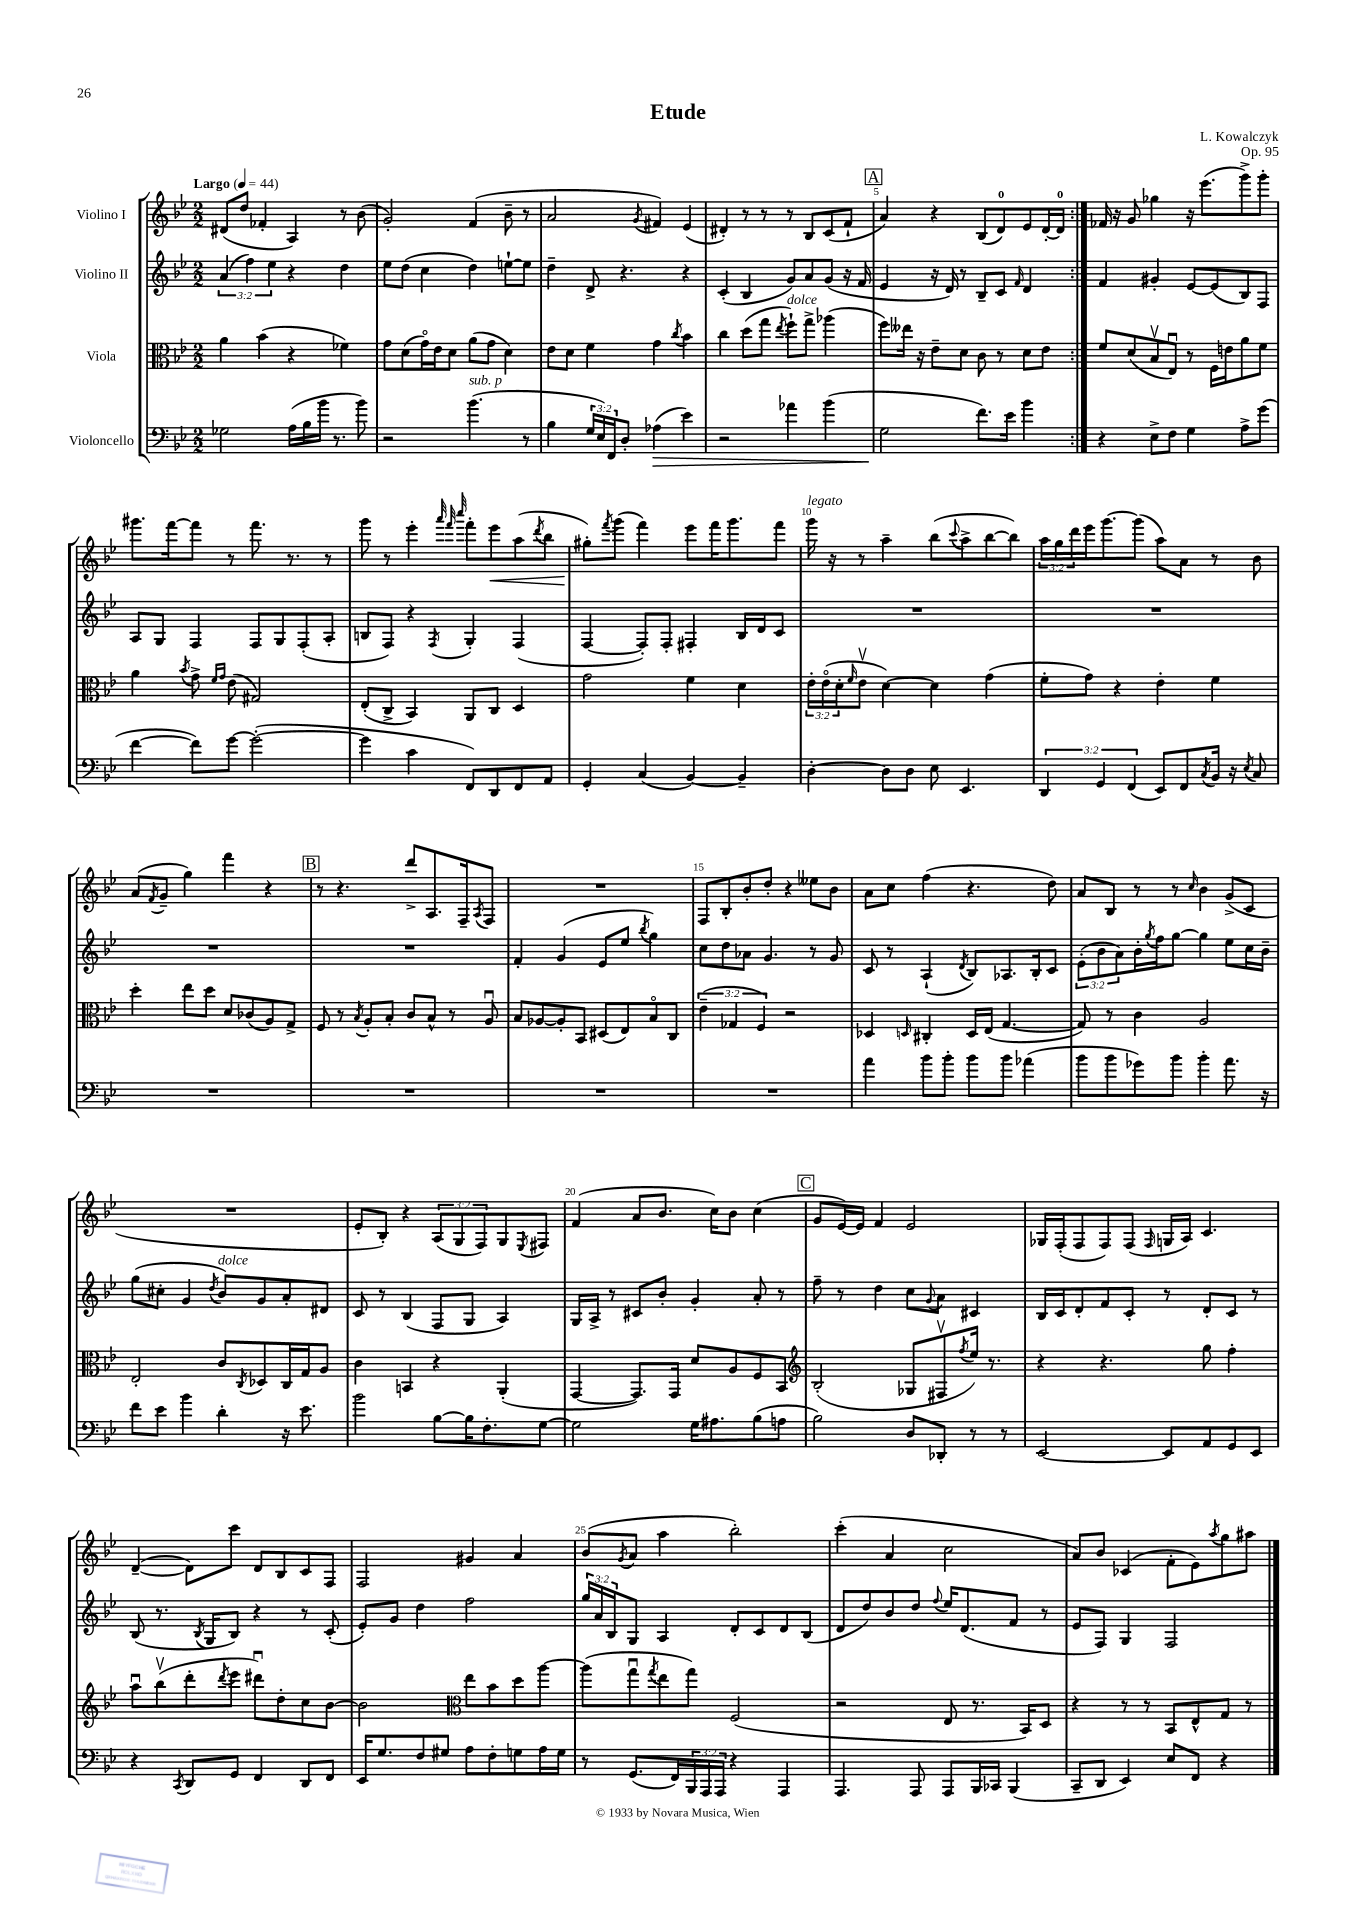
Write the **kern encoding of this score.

**kern	**dynam	**kern	**kern	**kern	**dynam
*part4	*part4	*part3	*part2	*part1	*part1
*staff4	*staff4	*staff3	*staff2	*staff1	*staff1
*I"Violoncello	*	*I"Viola	*I"Violino II	*I"Violino I	*
*clefF4	*	*clefC3	*clefG2	*clefG2	*
*k[b-e-]	*	*k[b-e-]	*k[b-e-]	*k[b-e-]	*
*M2/2	*	*M2/2	*M2/2	*M2/2	*
*MM44	*	*MM44	*MM44	*MM44	*
=1	=1	=1	=1	=1	=1
!	!	!	!	!LO:TX:a:B:t=Largo	!
2G-X\	.	4a\	(6a/	(8d#X/L	.
.	.	.	.	8dd/J	.
.	.	.	6ff\)	.	.
.	.	(4b-\	.	4f-X'/	.
.	.	.	6ee-\	.	.
(16A\LL	.	4r	4r	4A/)	.
16B-\	.	.	.	.	.
16b-\JJ	.	.	.	.	.
8.r	.	.	.	.	.
.	.	4f-X\)	4dd\	8r	.
8b-\)	.	.	.	(8b-\	.
=2	=2	=2	=2	=2	=2
2r	.	8g\L	8ee-\L	2g'/)	.
.	.	(8d\	(8dd\J	.	.
.	.	16g\L)	4cc\	.	.
.	.	16e-\J	.	.	.
.	.	8d\J	.	.	.
!LO:TX:a:i:t=sub. p	!	!	!	!	!
(4.b-\	.	(8a\L	4dd\)	(4f/	.
.	.	8g\J	.	.	.
.	.	4d\)	[8een`\L	8b-~\	.
8r	.	.	8ee\J]	8r	.
=3	=3	=3	=3	=3	=3
4B-\	.	8e-\L	4dd~\	2a/	.
.	.	8d\J	.	.	.
24G/LL	.	4f\	8d^/	.	.
24E-/)	.	.	.	.	.
24FF/J	.	.	.	.	.
8D'/J	.	.	4.r	.	.
.	.	.	.	8qg/	.
!	!LO:HP:b	!	!	!	!
(4A-X\	>	4g\	.	4f#X/)	.
.	.	8qcc/	.	.	.
4e-\)	.	4b-\	4r	(4e-/	.
=4	=4	=4	=4	=4	=4
2r	.	4cc\	(4c'/	4d#X'/)	.
.	.	(8dd\L	4B-/	8r	.
.	.	8gg\J	.	8r	.
.	.	8qee-/	.	.	.
!	!	!LO:TX:a:i:t=dolce	!	!	!
4a-X\	.	8ff`\L)	8g/L)	8r	.
.	.	8gg^\J	8a/	8B-/L	.
(4b-\	.	(4aa-X\	(8g/J	(8c/	.
.	.	.	16r	8f`/J	.
.	.	.	16f/	.	.
!!LO:REH:place=s1:t=A
=5	=5	=5	=5	=5	=5
2G\	.	8ff\L)	4e-/	4a/)	.
.	.	16ee--X\Jk	.	.	.
.	.	16r	.	.	.
.	.	8e-~\L	16r	4r	.
.	.	.	16d/)	.	.
.	.	8d\J	8r	.	.
8.f\L)	]	8c\	8B-~/L	(8B-/L	.
.	.	8r	8c/J	8d/)	.
16e-\Jk	.	.	.	.	.
.	.	.	16qqf/	.	.
4b-\	.	8d\L	4d/	8e-/	.
.	.	8e-\J	.	[16d'/L	.
.	.	.	.	16d/JJ]	.
=6:|!	=6:|!	=6:|!	=6:|!	=6:|!	=6:|!
4r	.	8f/L	4f/	16f-X/	.
.	.	.	.	16r	.
.	.	(8d/	.	8g/	.
8E-^\L	.	8B-v/	4g#X'/	4gg-X\	.
8F\J	.	8E-u/J)	.	.	.
4G\	.	8r	[8e-/L	16r	.
.	.	.	.	(8.eee-\L	.
.	.	16F\LL	(8e-/]	.	.
.	.	16en\J	.	.	.
8A^\L	.	8a\	8B-/)	8ggg^\)	.
(8g\J	.	8f\J	8F/J	8ggg'\J	.
!!LO:LB:g=z
=7	=7	=7	=7	=7	=7
[4f\	.	4a\	8A/L	8.ggg#X\L	.
.	.	.	8G/J	.	.
.	.	.	.	[16fff\k	.
.	.	8qb-/	.	.	.
8f\L])	.	8g^\	4F/	8fff\J]	.
.	.	16qqf/LL	.	.	.
.	.	16qqg/JJ	.	.	.
[8g\J	.	(8e-\	.	8r	.
(2g'\_	.	2G#X/)	8F/L	8.fff\	.
.	.	.	8G/	.	.
.	.	.	.	8.r	.
.	.	.	(8F'/	.	.
.	.	.	8A'/J	8r	.
=8	=8	=8	=8	=8	=8
4g\]	.	(8E-'/L	8Bn/L	8ggg\	.
.	.	8C^/J	8F/J)	8r	.
4c\	.	4BB-/)	4r	4eee-'\	.
.	.	.	.	32qqaaa/	.
.	.	.	.	32qqfff/	.
.	.	.	8qF/	32qqcccc/	.
8FF/L)	.	8AA/L	4G'/	8fff'\L	.
!	!	!	!	!	!LO:HP:b
8DD/	.	8C/J	.	8eee-\	<
8FF/	.	4D/	(4F/	(8aa\	.
.	.	.	.	8qddd/	.
8AA/J	.	.	.	8bb-\J	.
=9	=9	=9	=9	=9	=9
4GG'/	.	2g\	[4F/	8gg#X'\L)	.
.	.	.	.	8qfff/	.
.	.	.	.	(8ggg\J	[
(4C/	.	.	8F'/L])	4fff\)	.
.	.	.	8F'/J	.	.
[4BB-/)	.	4f\	4F#X'/	8eee-\L	.
.	.	.	.	16fff\K	.
.	.	.	.	8.ggg\	.
4BB-~/]	.	4d\	16B-/LL	.	.
.	.	.	16d/J	.	.
.	.	.	8c/J	8fff\J	.
=10	=10	=10	=10	=10	=10
!	!	!	!	!LO:TX:a:i:t=legato	!
[4D'\	.	24e-'\LL	1r	16ggg\	.
.	.	(24e-\	.	.	.
.	.	.	.	16r	.
.	.	24d'\J	.	.	.
.	.	16qqf/	.	.	.
.	.	8e-v\J	.	8r	.
8D\L]	.	[4d\)	.	4aa~\	.
8D\J	.	.	.	.	.
8E-\	.	4d\]	.	(8bb-\L	.
.	.	.	.	8qqccc/	.
4.EE-/	.	.	.	8aa^\	.
.	.	(4g\	.	[8bb-\	.
.	.	.	.	8bb-\J])	.
=11	=11	=11	=11	=11	=11
6DD/	.	8f'\L	1r	24aa\LL	.
.	.	.	.	24gg\	.
.	.	.	.	24ddd\	.
.	.	8g\J)	.	16eee-\J	.
6GG/	.	.	.	.	.
.	.	.	.	[8.ggg\	.
.	.	4r	.	.	.
(6FF/	.	.	.	.	.
.	.	.	.	(8ggg\J]	.
8EE-/L)	.	4e-'\	.	8aa\L)	.
8FF/	.	.	.	8a\J	.
8qC/	.	.	.	.	.
16BB-/Jk	.	4f\	.	8r	.
16r	.	.	.	.	.
8qE-/	.	.	.	.	.
8C/	.	.	.	8b-\	.
!!LO:LB:g=z
=12	=12	=12	=12	=12	=12
1r	.	4dd'\	1r	(8a/L	.
.	.	.	.	8qf/	.
.	.	.	.	8g~/J	.
.	.	8ee-\L	.	4gg\)	.
.	.	8dd\J	.	.	.
.	.	8d/L	.	4fff\	.
.	.	(8c-X/	.	.	.
.	.	8A/)	.	4r	.
.	.	8G^/J	.	.	.
!!LO:REH:place=s1:t=B
=13	=13	=13	=13	=13	=13
1r	.	8F/	1r	8r	.
.	.	8r	.	4.r	.
.	.	8qB-/	.	.	.
.	.	8A'/L	.	.	.
.	.	8B-'/J	.	.	.
.	.	8c/L	.	8ddd^/L	.
.	.	8B-^^/J	.	8.A/	.
.	.	8r	.	.	.
.	.	.	.	16F~/k	.
.	.	.	.	8qA/	.
.	.	8Au/	.	8F/J	.
=14	=14	=14	=14	=14	=14
1r	.	8B-/L	4f'/	1r	.
.	.	[8A-X/	.	.	.
.	.	8A-'/]	(4g/	.	.
.	.	8BB-/J	.	.	.
.	.	(8D#X/L	8e-/L	.	.
.	.	8E-/)	8ee-/J	.	.
.	.	.	8qbb-/	.	.
.	.	8B-/	4gg\)	.	.
.	.	8C/J	.	.	.
=15	=15	=15	=15	=15	=15
1r	.	(6e-~\	8cc\L	8F/L	.
.	.	.	8dd\	8B-'/	.
.	.	6G-X/	.	.	.
.	.	.	8a-X\J	8b-'/	.
.	.	6F/)	.	.	.
.	.	.	4.g/	8dd'/J	.
.	.	2r	.	4r	.
.	.	.	8r	8ee--X\L	.
.	.	.	8g/	8b-\J	.
=16	=16	=16	=16	=16	=16
4a\	.	4D-X/	8c/	8a\L	.
.	.	.	8r	8cc\J	.
.	.	16qqDn/	.	.	.
8b-\L	.	4C#X'/	(4A`/	(4ff\	.
8b-'\J	.	.	.	.	.
.	.	.	8qd/	.	.
8b-\L	.	16D/LL	8B-/L)	4.r	.
.	.	(16E-/JJ	.	.	.
8b-\J	.	[4.G/	8.A-X/	.	.
(4a-X\	.	.	.	.	.
.	.	.	16B-'/k	.	.
.	.	.	8c/J	8dd\)	.
=17	=17	=17	=17	=17	=17
8b-\L	.	8G/])	(12e-'\L	8a/L	.
.	.	.	12b-\	.	.
8b-\	.	8r	.	8B-/J	.
.	.	.	12a\)	.	.
8g-X\)	.	4c\	16b-'\L	8r	.
.	.	.	8qgg/	.	.
.	.	.	16ff\J	.	.
8b-\J	.	.	[8gg\J	8r	.
.	.	.	.	16qqcc/	.
4b-'\	.	2A/	4gg\]	4b-\	.
8.a\	.	.	8ee-\L	(8g^/L	.
.	.	.	16cc\L	8c/J	.
16r	.	.	16b-~\JJ	.	.
!!LO:LB:g=z
=18	=18	=18	=18	=18	=18
8f\L	.	2E-'/	(8gg\L	1r	.
8e-\J	.	.	8cc#X'\J	.	.
4b-\	.	.	4g/	.	.
.	.	.	8qdd/	.	.
!	!	!	!LO:TX:a:i:t=dolce	!	!
4d'\	.	8c/L	8b-/L)	.	.
.	.	8qC/	.	.	.
.	.	8D-X/	8g/	.	.
16r	.	16C/L	8a'/	.	.
8.e-\	.	16G/J	.	.	.
.	.	8A/J	8d#X/J	.	.
=19	=19	=19	=19	=19	=19
2b-\	.	4c\	8c/	8e-'/L	.
.	.	.	8r	8B-'/J)	.
.	.	4BBn/	(4B-/	4r	.
[8B-\L	.	4r	8F/L	(12A/L	.
.	.	.	.	12G/	.
16B-\K]	.	.	8G/J	.	.
.	.	.	.	12F/)	.
8.F'\	.	.	.	.	.
.	.	(4AA'/	4A/)	8G/	.
.	.	.	.	8qE-/	.
[8G\J	.	.	.	8F#X/J	.
=20	=20	=20	=20	=20	=20
2G\]	.	[4GG/	16G/LL	(4f/	.
.	.	.	16A^/JJ	.	.
.	.	.	8r	.	.
.	.	8.GG/L])	8c#X/L	8a/L	.
.	.	.	8b-'/J	8.b-/J	.
.	.	16GG/Jk	.	.	.
16G\KL	.	8d/L	4g'/	.	.
8.A#X\	.	.	.	16cc\KL)	.
.	.	8A/	.	8b-\J	.
(8B-\	.	8F/	8a'/	(4cc\	.
8An\J	.	8BB-/J	8r	.	.
!!LO:REH:place=s1:t=C
=21	=21	=21	=21	=21	=21
*	*	*clefG2	*	*	*
2B-\)	.	(2B-'/	8ff~\	8g/L	.
.	.	.	8r	[16e-/L)	.
.	.	.	.	16e-/JJ]	.
.	.	.	4dd\	4f/	.
8D/L	.	8G-X/L	8cc\L	2e-/	.
.	.	.	8qqg/	.	.
8DD-X'/J	.	8F#Xv/	8a\J	.	.
.	.	8qff/	.	.	.
8r	.	16ee-/Jk)	4c#X/	.	.
.	.	8.r	.	.	.
8r	.	.	.	.	.
=22	=22	=22	=22	=22	=22
[2EE-/	.	4r	16B-/LL	16G-X/LL	.
.	.	.	16c/J	(16F'/J	.
.	.	.	8d'/	8F/	.
.	.	4.r	8f/	8F/)	.
.	.	.	8c'/J	(8F/J	.
.	.	.	.	16qqF/	.
8EE-/L]	.	.	8r	16Gn/LL	.
.	.	.	.	16A/JJ)	.
8AA/	.	8gg\	8d'/L	4.c/	.
8GG/	.	4ff'\	8c/J	.	.
8EE-/J	.	.	8r	.	.
!!LO:LB:g=z
=23	=23	=23	=23	=23	=23
4r	.	8aau\L	(8B-/	([4d~/	.
.	.	(8bb-v\	8.r	.	.
8qCC/	.	.	.	.	.
8DD/L	.	8ddd'\	.	8d\L])	.
.	.	.	8qB-/	.	.
.	.	.	16G/KL	.	.
.	.	8qddd/	.	.	.
8GG/J	.	8eee-\J	8B-/J)	8ccc\J	.
4FF/	.	8ddd#Xu\L)	4r	8d/L	.
.	.	8dd'\	.	8B-/	.
8DD/L	.	8cc\	8r	8c/	.
8FF/J	.	[8b-\J	(8c'/	8F/J	.
=24	=24	=24	=24	=24	=24
16EE-/KL	.	2b-\]	8e-'/L)	2F/	.
8.G/	.	.	.	.	.
.	.	.	8g/J	.	.
8F/	.	.	4dd\	.	.
8G#X/J	.	.	.	.	.
*	*	*clefC3	*	*	*
8A\L	.	8ee-\L	2ff\	4g#X/	.
8F'\	.	8b-\	.	.	.
8Gn\	.	8dd\	.	4a/	.
16A\L	.	[8aa\J	.	.	.
16G\JJ	.	.	.	.	.
=25	=25	=25	=25	=25	=25
8r	.	(8aa\L]	24gg/LL	(8b-/L	.
.	.	.	24a/	.	.
.	.	.	24B-/J	.	.
.	.	.	.	8qg/	.
(8.GG/L	.	8ggu\	8G/J	8a/J	.
.	.	8qgg/	.	.	.
.	.	8ee-\	4A/	4aa\	.
16FF/L)	.	.	.	.	.
24BBB-/	.	8gg\J)	.	.	.
24AAA/	.	.	.	.	.
24AAA/JJ	.	.	.	.	.
4r	.	(2F/	8d'/L	2bb-'\)	.
.	.	.	8c/	.	.
4AAA/	.	.	8d/	.	.
.	.	.	(8B-/J	.	.
=26	=26	=26	=26	=26	=26
4.AAA/	.	2r	8d/L	(4ccc'\	.
.	.	.	8dd/)	.	.
.	.	.	8b-/	4a/	.
8AAA/	.	.	8dd/J	.	.
.	.	.	8qqff/	.	.
8AAA/L	.	8E-/	16ee-/KL	2cc\	.
.	.	.	(8.d/	.	.
16BBB-/L	.	8.r	.	.	.
16CC-X/JJ	.	.	.	.	.
(4BBB-/	.	.	8f/J	.	.
.	.	16BB-/KL)	.	.	.
.	.	8D/J	8r	.	.
=27	=27	=27	=27	=27	=27
8CC~/L	.	4r	8e-/L	8a/L)	.
8DD/J	.	.	8F/J)	8b-/J	.
4EE-/)	.	8r	4G/	(4c-X/	.
.	.	8r	.	.	.
8E-/L	.	8BB-/L	2F/	8f'\L	.
8FF/J	.	8E-^^/	.	8e-\)	.
.	.	.	.	8qaa/	.
4r	.	8G/J	.	8gg\	.
.	.	8r	.	8aa#X\J	.
==	==	==	==	==	==
*-	*-	*-	*-	*-	*-
